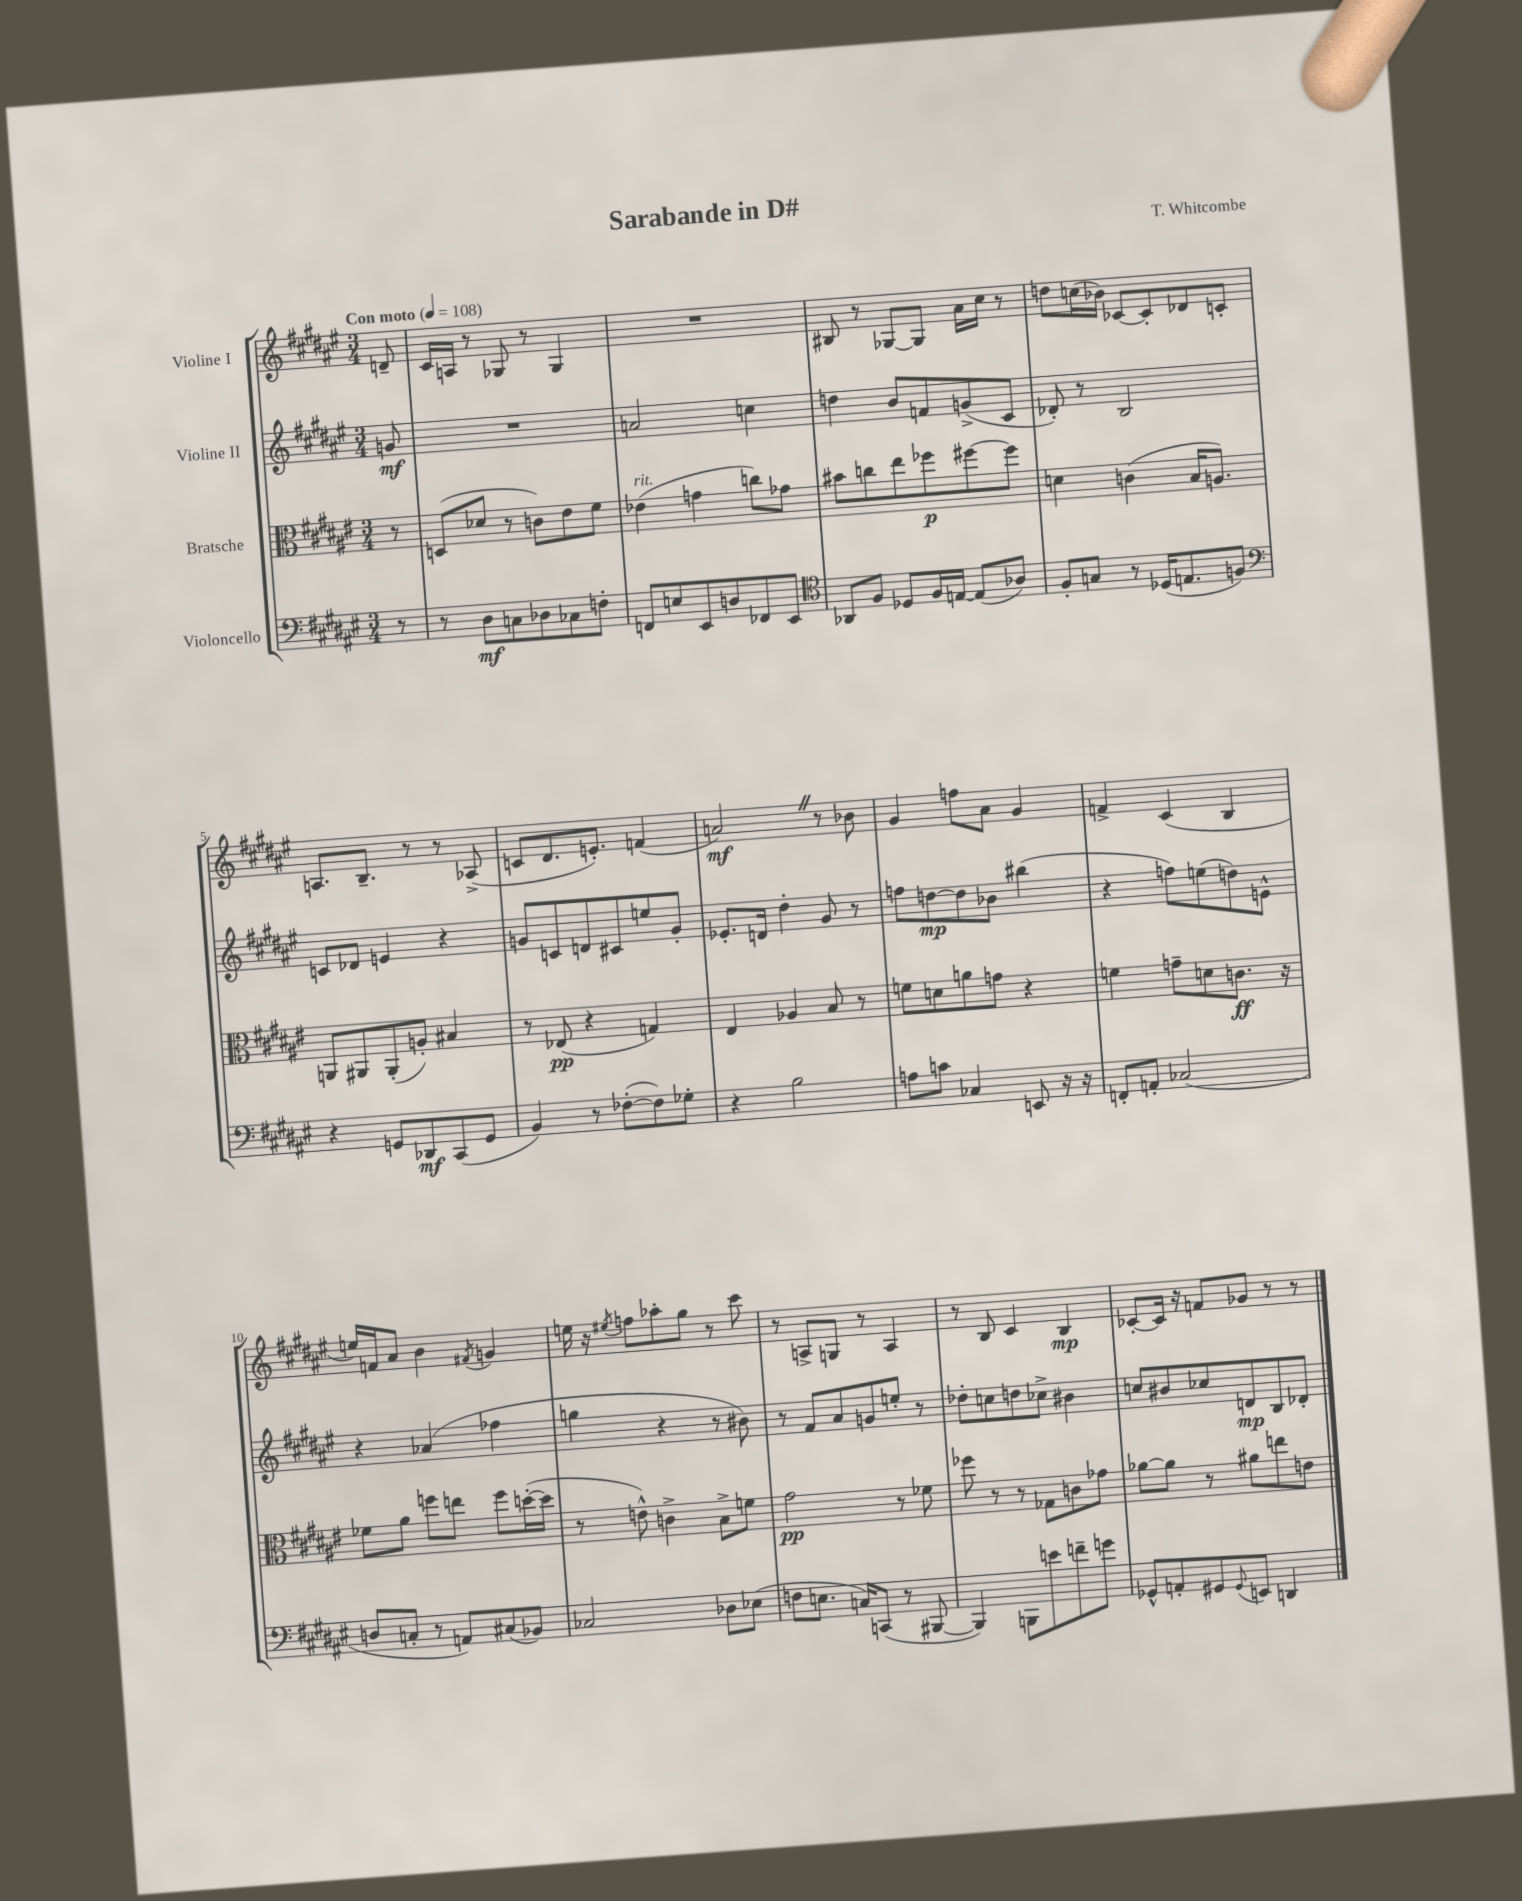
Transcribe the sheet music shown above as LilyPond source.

\header { title = "Sarabande in D#" composer = "T. Whitcombe" }
<<
\new StaffGroup <<
\new Staff = "s0" \with { instrumentName = "Violine I" } {
    \clef treble \key fis \major \numericTimeSignature \time 3/4 \partial 8 \tempo "Con moto" 4 = 108
    d'8-- |
    cis'16 a16 r8 ges8 r8 ges4 |
    R2. |
    bis8 r8 ges8~ ges8 ais'16 cis''16 r8 |
    d''8 c''16( bes'16) ces'8~ ces'8-. des'8 c'8-. |
    a8. b8.-- r8 r8 aes8->( |
    c'8 dis'8. e'8.-.) f'4( |
    a'2\mf) \once \override BreathingSign.text = \markup { \musicglyph "scripts.caesura.straight" } \breathe r8 bes'8 |
    gis'4 f''8 ais'8 gis'4 |
    f'4-> cis'4( b4 |
    e''16) f'16 ais'8 b'4 \acciaccatura { fis'8 } g'4 |
    e''16 r16 \acciaccatura { eis''8 } f''8 aes''8-. gis''8 r8 cis'''8 |
    r8 a8-> g8 r8 a4 |
    r8 b8 cis'4 b4\mp |
    ces'8~-. ces'16 r16 f'8 ges'8 r8 r8 \bar "|." |
}
\new Staff = "s1" \with { instrumentName = "Violine II" } {
    \clef treble \key fis \major \numericTimeSignature \time 3/4 \partial 8
    g'8\mf |
    R2. |
    a'2 c''4 |
    d''4 b'8 f'8 g'8->( cis'8 |
    des'8-.) r8 b2 |
    c'8 des'8 e'4 r4 |
    g'8 c'8 d'8 cis'8 e''8 g'8-. |
    ees'8.-. d'16 dis''4-. gis'8 r8 |
    f''8 d''8~\mp d''8 bes'8 bis''4( |
    r4 f''8) e''8( d''8) e'8-^ |
    r4 aes'4( fes''4 |
    g''4 r4 r8 bis'8) |
    r8 fis'8 ais'8 g'8 e''8-. r8 |
    des''8-. c''8 d''8 ces''8-> bis'4 |
    c''8 bis'8 ces''8 d'8\mp b8 des'8-. \bar "|." |
}
\new Staff = "s2" \with { instrumentName = "Bratsche" } {
    \clef alto \key fis \major \numericTimeSignature \time 3/4 \partial 8
    r8 |
    d8( des'8 r8 c'8) eis'8 fis'8 |
    ees'4^\markup { \italic "rit." }( g'4 c''8) ges'8 |
    bis'8 c''8 eis''8 fes''8\p fis''8~ fis''8 |
    d'4 c'4( b16 a8.) |
    a,8 ais,8 ais,8-.( a8-.) bis4 |
    r8 ees8\pp( r4 g4) |
    eis4 aes4 b8 r8 |
    f'8 d'8 a'8 g'8 r4 |
    f'4 g'8-- d'8 c'8.\ff r16 |
    fes'8 ais'8 f''8 e''8 f''8 d''16~-.( d''16 |
    r8 e'8-^) c'4-> b8-> f'8 |
    gis'2\pp r8 fes'8 |
    fes''8 r8 r8 ges8 c'8 ges'8 |
    aes'8~ aes'8 r8 ais'8 e''8 e'8 \bar "|." |
}
\new Staff = "s3" \with { instrumentName = "Violoncello" } {
    \clef bass \key fis \major \numericTimeSignature \time 3/4 \partial 8
    r8 |
    r8 dis8\mf c8 des8 ces8 f8-. |
    f,8 e8 eis,8 d8 fes,8 eis,8 |
    \clef tenor aes,8 fis8 des8 fis16 e16~ e8( aes8) |
    fis8-. g8 r8 des16( e8. f8) |
    \clef bass r4 g,8 des,8\mf cis,8( g,8 |
    b,4) r8 fes8~-.( fes8) ges8-. |
    r4 b2 |
    a8 c'8 ces4 e,8 r16 r16 |
    f,8-. a,8-. ces2( |
    d8 c8-. r8 a,8) cis8( bes,8) |
    ces2 des8 ees8( |
    f8 e8. c16) c,8( r8 bis,,8~ |
    bis,,4) b,,8 e'8 f'8-- g'8 |
    ges,8-^ a,8-. gis,8 \appoggiatura { gis,8 } e,8 d,4 \bar "|." |
}
>>
>>
